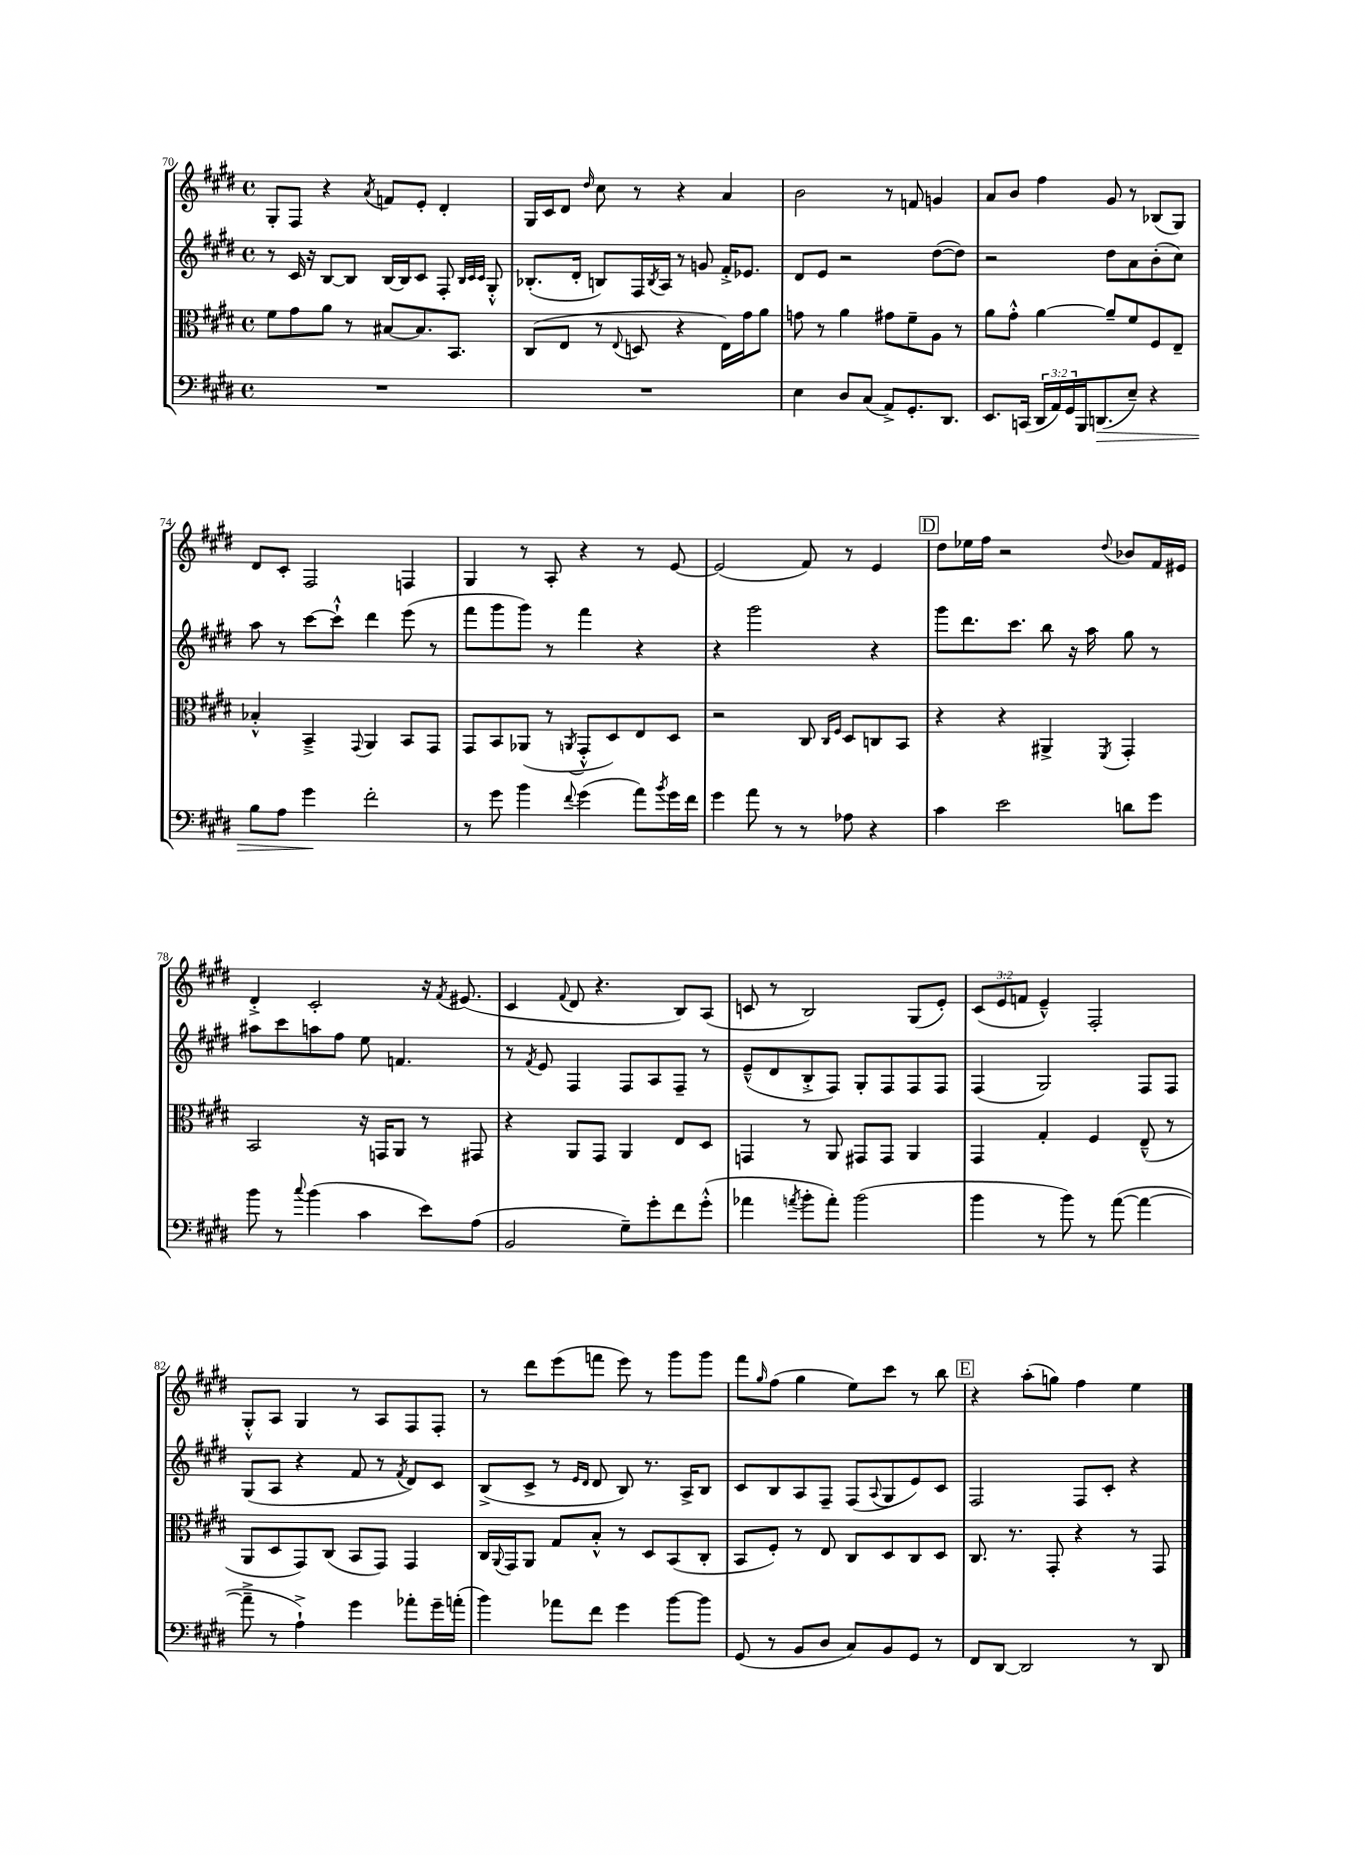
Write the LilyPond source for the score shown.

<<
\new StaffGroup <<
\new Staff = "s0" {
    \clef treble \key e \major \defaultTimeSignature \time 4/4 \override Staff.TupletNumber.text = #tuplet-number::calc-fraction-text
    gis8-. fis8 r4 \acciaccatura { a'8 } f'8 e'8-. dis'4-. |
    gis16 cis'16 dis'8 \grace { dis''16 } cis''8 r8 r4 a'4 |
    b'2 r8 f'8 g'4 |
    a'8 b'8 fis''4 gis'8 r8 bes8( gis8) |
    dis'8 cis'8-. fis2 f4 |
    gis4 r8 a8-. r4 r8 e'8~ |
    e'2( fis'8) r8 e'4 |
    \mark \markup { \box "D" } dis''8 ees''16 fis''16 r2 \appoggiatura { dis''8 } bes'8 fis'16 eis'16 |
    dis'4-.-> cis'2-. r16 \acciaccatura { fis'8 } eis'8.( |
    cis'4 \appoggiatura { fis'8 } dis'8 r4. b8) a8( |
    c'8 r8 b2) gis8( e'8-.) |
    \tuplet 3/2 { cis'8( e'8 f'8 } e'4---^) fis2-. |
    gis8-.-^ a8 gis4 r8 a8 fis8 fis8-. |
    r8 dis'''8 e'''8( f'''8 e'''8) r8 gis'''8 gis'''8 |
    fis'''8 \grace { gis''16 } fis''8( gis''4 e''8) cis'''8 r8 b''8 |
    \mark \markup { \box "E" } r4 a''8-.( g''8) fis''4 e''4 \bar "|." |
}
\new Staff = "s1" {
    \clef treble \key e \major \defaultTimeSignature \time 4/4
    r8 cis'16 r16 b8~ b8 b16~ b16 cis'8 fis8-. \grace { b32 cis'32 cis'32 } gis8-.-^ |
    bes8.-.( dis'16-. b8) fis16 \acciaccatura { b8 } a16 r8 g'8 fis'16-.-> ees'8. |
    dis'8 e'8 r2 dis''8~( dis''8) |
    r2 dis''8 a'8 b'8-.( cis''8) |
    a''8 r8 cis'''8~ cis'''8-!-^ dis'''4 e'''8( r8 |
    fis'''8 gis'''8 gis'''8) r8 fis'''4 r4 |
    r4 gis'''2 r4 |
    \mark \markup { \box "D" } gis'''8 dis'''8. cis'''8. b''8 r16 a''16 gis''8 r8 |
    ais''8 cis'''8 a''8 fis''8 e''8 f'4. |
    r8 \acciaccatura { fis'8 } e'8 fis4 fis8 a8 fis8-- r8 |
    e'8---^( dis'8 b8-.-> fis8) gis8-. fis8 fis8 fis8 |
    fis4( gis2) fis8 fis8 |
    gis8( a8 r4 fis'8 r8 \acciaccatura { fis'8 } dis'8) cis'8 |
    b8->( cis'8-> r8 \grace { e'16 dis'16 } dis'8 b8) r8. a16-> b8 |
    cis'8 b8 a8 fis8-- fis8( \appoggiatura { a8 } gis8 e'8) cis'8 |
    \mark \markup { \box "E" } fis2 fis8 cis'8-. r4 \bar "|." |
}
\new Staff = "s2" {
    \clef alto \key e \major \defaultTimeSignature \time 4/4
    fis'8 gis'8 a'8 r8 bis8~ bis8. b,8. |
    cis8( e8 r8 \appoggiatura { e8 } d8 r4 e16) gis'16 a'8 |
    g'8 r8 a'4 gis'8 fis'8-- a8 r8 |
    a'8 gis'8-.-^ a'4~ a'8-- fis'8 fis8 e8-- |
    bes4-.-^ b,4---> \appoggiatura { gis,8 } a,4 b,8 gis,8 |
    gis,8 b,8 aes,8( r8 \acciaccatura { a,8 } gis,8-.-^ dis8) e8 dis8 |
    r2 cis8 \grace { cis16 fis16 } dis8 c8 b,8 |
    \mark \markup { \box "D" } r4 r4 ais,4-> \acciaccatura { fis,8 } gis,4-. |
    b,2 r16 g,16 a,8 r8 gis,8 |
    r4 a,8 gis,8 a,4 e8 dis8 |
    g,4 r8 a,8 gis,8 gis,8 a,4 |
    gis,4 gis4-. fis4 e8---^( r8 |
    a,8 dis8 gis,8) cis8( b,8 gis,8) gis,4 |
    cis16 \appoggiatura { a,8 } gis,16 a,8 gis8 b8-.-^ r8 dis8 b,8( cis8-. |
    b,8 fis8-.) r8 e8 cis8 dis8 cis8 dis8 |
    \mark \markup { \box "E" } cis8. r8. gis,8-. r4 r8 gis,8 \bar "|." |
}
\new Staff = "s3" {
    \clef bass \key e \major \defaultTimeSignature \time 4/4 \override Staff.TupletNumber.text = #tuplet-number::calc-fraction-text
    R1 |
    R1 |
    e4 dis8 cis8( a,8->) gis,8.-. dis,8. |
    e,8. c,16( \tuplet 3/2 { dis,16 a,16) gis,16 } b,,16 d,8.\>( e8--) r4 |
    b8 a8 gis'4\! fis'2-. |
    r8 gis'8 b'4 \appoggiatura { fis'8 } gis'4( a'8) \acciaccatura { b'8 } gis'16 fis'16 |
    gis'4 a'8 r8 r8 aes8 r4 |
    \mark \markup { \box "D" } cis'4 e'2 d'8 gis'8 |
    b'8 r8 \appoggiatura { cis''8 } b'4( cis'4 e'8) a8( |
    b,2 gis8--) gis'8-. fis'8 gis'8-.-^( |
    aes'4 \acciaccatura { a'8 } b'8-. a'8-.) b'2( |
    b'4 r8 b'8) r8 a'8~( a'4~ |
    a'8---> r8 a4-!->) gis'4 aes'8-. gis'16-- a'16-.( |
    b'4) aes'8 fis'8 gis'4 b'8~ b'8 |
    gis,8( r8 b,8 dis8 cis8) b,8 gis,8 r8 |
    \mark \markup { \box "E" } fis,8 dis,8~ dis,2 r8 dis,8 \bar "|." |
}
>>
>>
\layout { \context { \Score currentBarNumber = #70 } }
